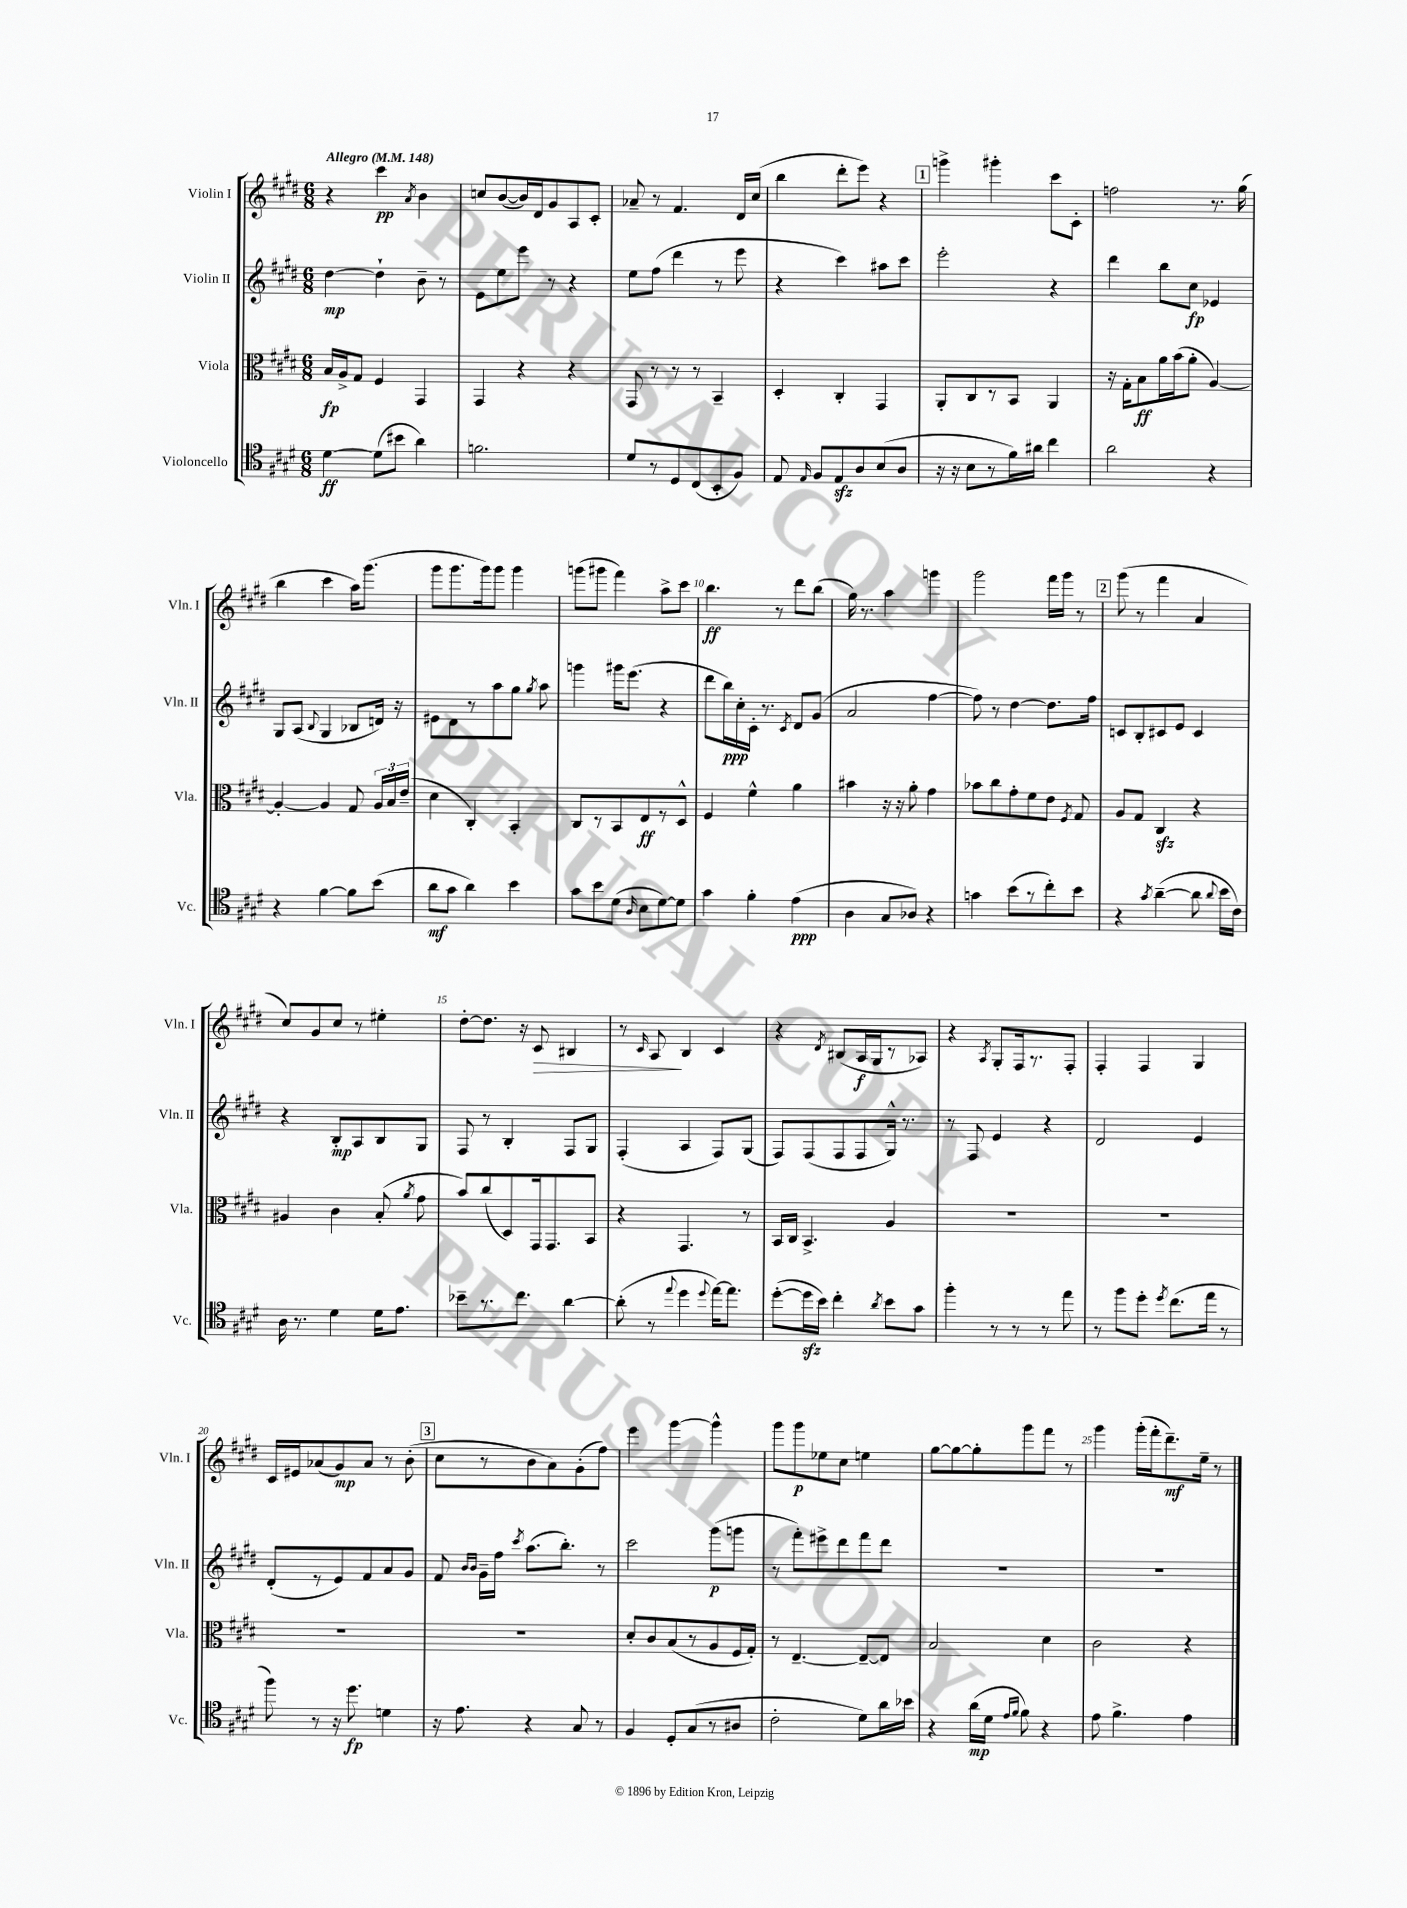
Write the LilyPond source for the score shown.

<<
\new StaffGroup <<
\new Staff = "s0" \with { instrumentName = "Violin I" shortInstrumentName = "Vln. I" } {
    \clef treble \key e \major \numericTimeSignature \time 6/8 \tempo "Allegro" 4 = 148
    \autoBeamOff r4 cis'''4\pp \acciaccatura { a'8 } b'4 |
    c''8[ b'8~( b'16) dis'16 gis'8 a8 cis'8]-. |
    aes'8-- r8 fis'4. dis'16[ cis''16]( |
    b''4 dis'''8[-. e'''8]) r4 |
    \mark \markup { \box "1" } g'''4-> gis'''4-. cis'''8[ cis'8]-. |
    f''2 r8. gis''16( |
    b''4 cis'''4 a''16[) gis'''8.]( |
    gis'''8[ gis'''8. gis'''16) gis'''8] gis'''4 |
    g'''8[( gis'''8] fis'''4) a''8[-> cis'''8] |
    b''4.\ff r8 dis'''8[ b''8]( |
    gis''16) r8. a''4 g'''4 |
    gis'''2 fis'''16[ gis'''16] r8 |
    \mark \markup { \box "2" } gis'''8( r8 fis'''4 a'4 |
    cis''8[) gis'8 cis''8] r8 eis''4-. |
    dis''8[~-. dis''8.] r16 cis'8\> bis4 |
    r8 \grace { cis'16 } a8\! b4 cis'4 |
    r4 \acciaccatura { dis'8 } bis8[( a16\f gis16 r8 aes8]) |
    r4 \acciaccatura { a8 } gis8[-. fis16 r8. fis8]-. |
    fis4-. fis4 gis4 |
    cis'16[ eis'16 aes'8( gis'8\mp) aes'8] r8 b'8-.( |
    \mark \markup { \box "3" } cis''8[ r8 b'8 a'8) gis'8-.( fis''8]) |
    e'''4 gis'''4~ gis'''4-^ |
    gis'''8[ gis'''8\p ees''8 cis''8] e''4 |
    gis''8[~ gis''8~ gis''8-. gis'''8 fis'''8] r8 |
    gis'''4 gis'''16[-.( fis'''16-. dis'''8.--\mf) e''16]-- r8 \bar "|." |
}
\new Staff = "s1" \with { instrumentName = "Violin II" shortInstrumentName = "Vln. II" } {
    \clef treble \key e \major \numericTimeSignature \time 6/8
    \autoBeamOff dis''4~\mp dis''4-! b'8-- r8 |
    e'8[ e''8 e'''8] r8 r4 |
    e''8[ fis''8]( dis'''4 r8 e'''8 |
    r4 cis'''4) ais''8[ cis'''8] |
    \mark \markup { \box "1" } e'''2-. r4 |
    dis'''4 b''8[ cis''8]\fp ees'4 |
    gis8[ a8]( \appoggiatura { b8 } gis4 bes8[ d'16]) r16 |
    eis'8[ dis'8 r8 a''8 gis''8] \acciaccatura { gis''8 } a''8 |
    g'''4 gis'''16[ e'''8.]( r4 |
    dis'''8[ b''16\ppp) cis''16-. cis'16]-. r8. \acciaccatura { cis'8 } dis'8[ gis'8]( |
    a'2 fis''4~ |
    fis''8) r8 dis''4~ dis''8.[ fis''16] |
    \mark \markup { \box "2" } c'8[ b8-. cis'8 e'8] cis'4 |
    r4 b8[-.\mp a8 b8 gis8] |
    fis8 r8 b4-. fis8[ gis8] |
    fis4-.( a4 fis8[) gis8]( |
    fis8[) fis8( fis8 fis8 gis16]-^) r8. |
    r8 fis8 e'4 r4 |
    dis'2 e'4 |
    dis'8[-.( r8 e'8) fis'8 a'8 gis'8] |
    \mark \markup { \box "3" } fis'8 \grace { b'16[ b'16] } gis'16[-- fis''16] \acciaccatura { cis'''8 } a''8.[( b''8.]-.) r8 |
    cis'''2 gis'''8[\p( g'''8] |
    r8 fis'''8[-.) eis'''8-> dis'''8 fis'''8 dis'''8] |
    R2. |
    R2. \bar "|." |
}
\new Staff = "s2" \with { instrumentName = "Viola" shortInstrumentName = "Vla." } {
    \clef alto \key e \major \numericTimeSignature \time 6/8
    \autoBeamOff b16[\fp a16-> gis8] fis4 gis,4 |
    gis,4 r4 r4 |
    gis,8 r8 r8 r8 b,4-- |
    dis4-. cis4-. gis,4 |
    \mark \markup { \box "1" } a,8[-. cis8 r8 b,8] a,4 |
    r16 gis16[-. b8\ff a'16 b'16( a'8]-. a4~) |
    a4~-. a4 gis8 \tuplet 3/2 { a16[ b16 e'16]--( } |
    dis'4 cis4-.) b,4-. |
    cis8[ r8 b,8 e8\ff r8 dis8]-^ |
    fis4 fis'4-^ a'4 |
    bis'4 r16 r16 a'8-. gis'4 |
    bes'8[ cis''8 gis'8-. fis'8 e'8] \acciaccatura { fis8 } gis8 |
    \mark \markup { \box "2" } a8[ gis8] cis4\sfz r4 |
    ais4 cis'4 b8-.( \acciaccatura { a'8 } gis'8 |
    b'8[) cis''8( dis8) gis,16 gis,8. b,8] |
    r4 gis,4. r8 |
    b,16[ cis16] b,4.-> a4 |
    R2. |
    R2. |
    R2. |
    \mark \markup { \box "3" } R2. |
    dis'8[-. cis'8 b8( r8 a8 fis16 gis16]-.) |
    r8 e4.~-- e8[~-- e8] |
    b2 dis'4 |
    cis'2 r4 \bar "|." |
}
\new Staff = "s3" \with { instrumentName = "Violoncello" shortInstrumentName = "Vc." } {
    \clef tenor \key e \major \numericTimeSignature \time 6/8
    \autoBeamOff dis'4~\ff dis'8[( bis'8] a'4) |
    f'2. |
    dis'8[ r8 dis8 cis8( b,8-. fis8]) |
    e8 \grace { e16 } fis8[ e8\sfz a8 b8( a8] |
    \mark \markup { \box "1" } r16 r16 b8[ r8 fis'16) ais'16] cis''4 |
    a'2 r4 |
    r4 fis'4~ fis'8[ b'8]( |
    a'8[\mf gis'8] a'4) b'4 |
    gis'8[ b'8 dis'8]( \grace { a16 } b8[ dis'8~) dis'8] |
    gis'4 fis'4-. e'4\ppp( |
    a4 gis8[ aes8]) r4 |
    g'4 b'8[( r8 cis''8-.) b'8] |
    \mark \markup { \box "2" } r4 \acciaccatura { gis'8 } a'4~--( a'8 \appoggiatura { a'8 } b'16[ cis'16]) |
    a16 r8. dis'4 dis'16[ e'8.] |
    bes'8[-- r8. cis''8.] a'4~ |
    a'8-.( r8 \appoggiatura { e''8 } dis''4 \appoggiatura { dis''8 } e''16[~) e''8.] |
    dis''8[~-.( dis''16\sfz b'16]) cis''4-. \acciaccatura { a'8 } b'8[ gis'8] |
    fis''4-. r8 r8 r8 e''8 |
    r8 fis''8[ dis''8]-. \acciaccatura { dis''8 } cis''8.[( e''16] r8 |
    fis''8) r8 r16 dis''8.\fp d'4 |
    \mark \markup { \box "3" } r16 e'8. r4 gis8 r8 |
    fis4 dis8[-. gis8( r8 ais8] |
    cis'2-. dis'8[) a'16 bes'16] |
    r4 a'16[\mp( dis'16] \grace { e'16[ fis'16] } fis'8) r4 |
    e'8 fis'4.-> e'4 \bar "|." |
}
>>
>>
\layout { \context { \Score \override BarNumber.break-visibility = ##(#f #t #t) barNumberVisibility = #(every-nth-bar-number-visible 5) } }
